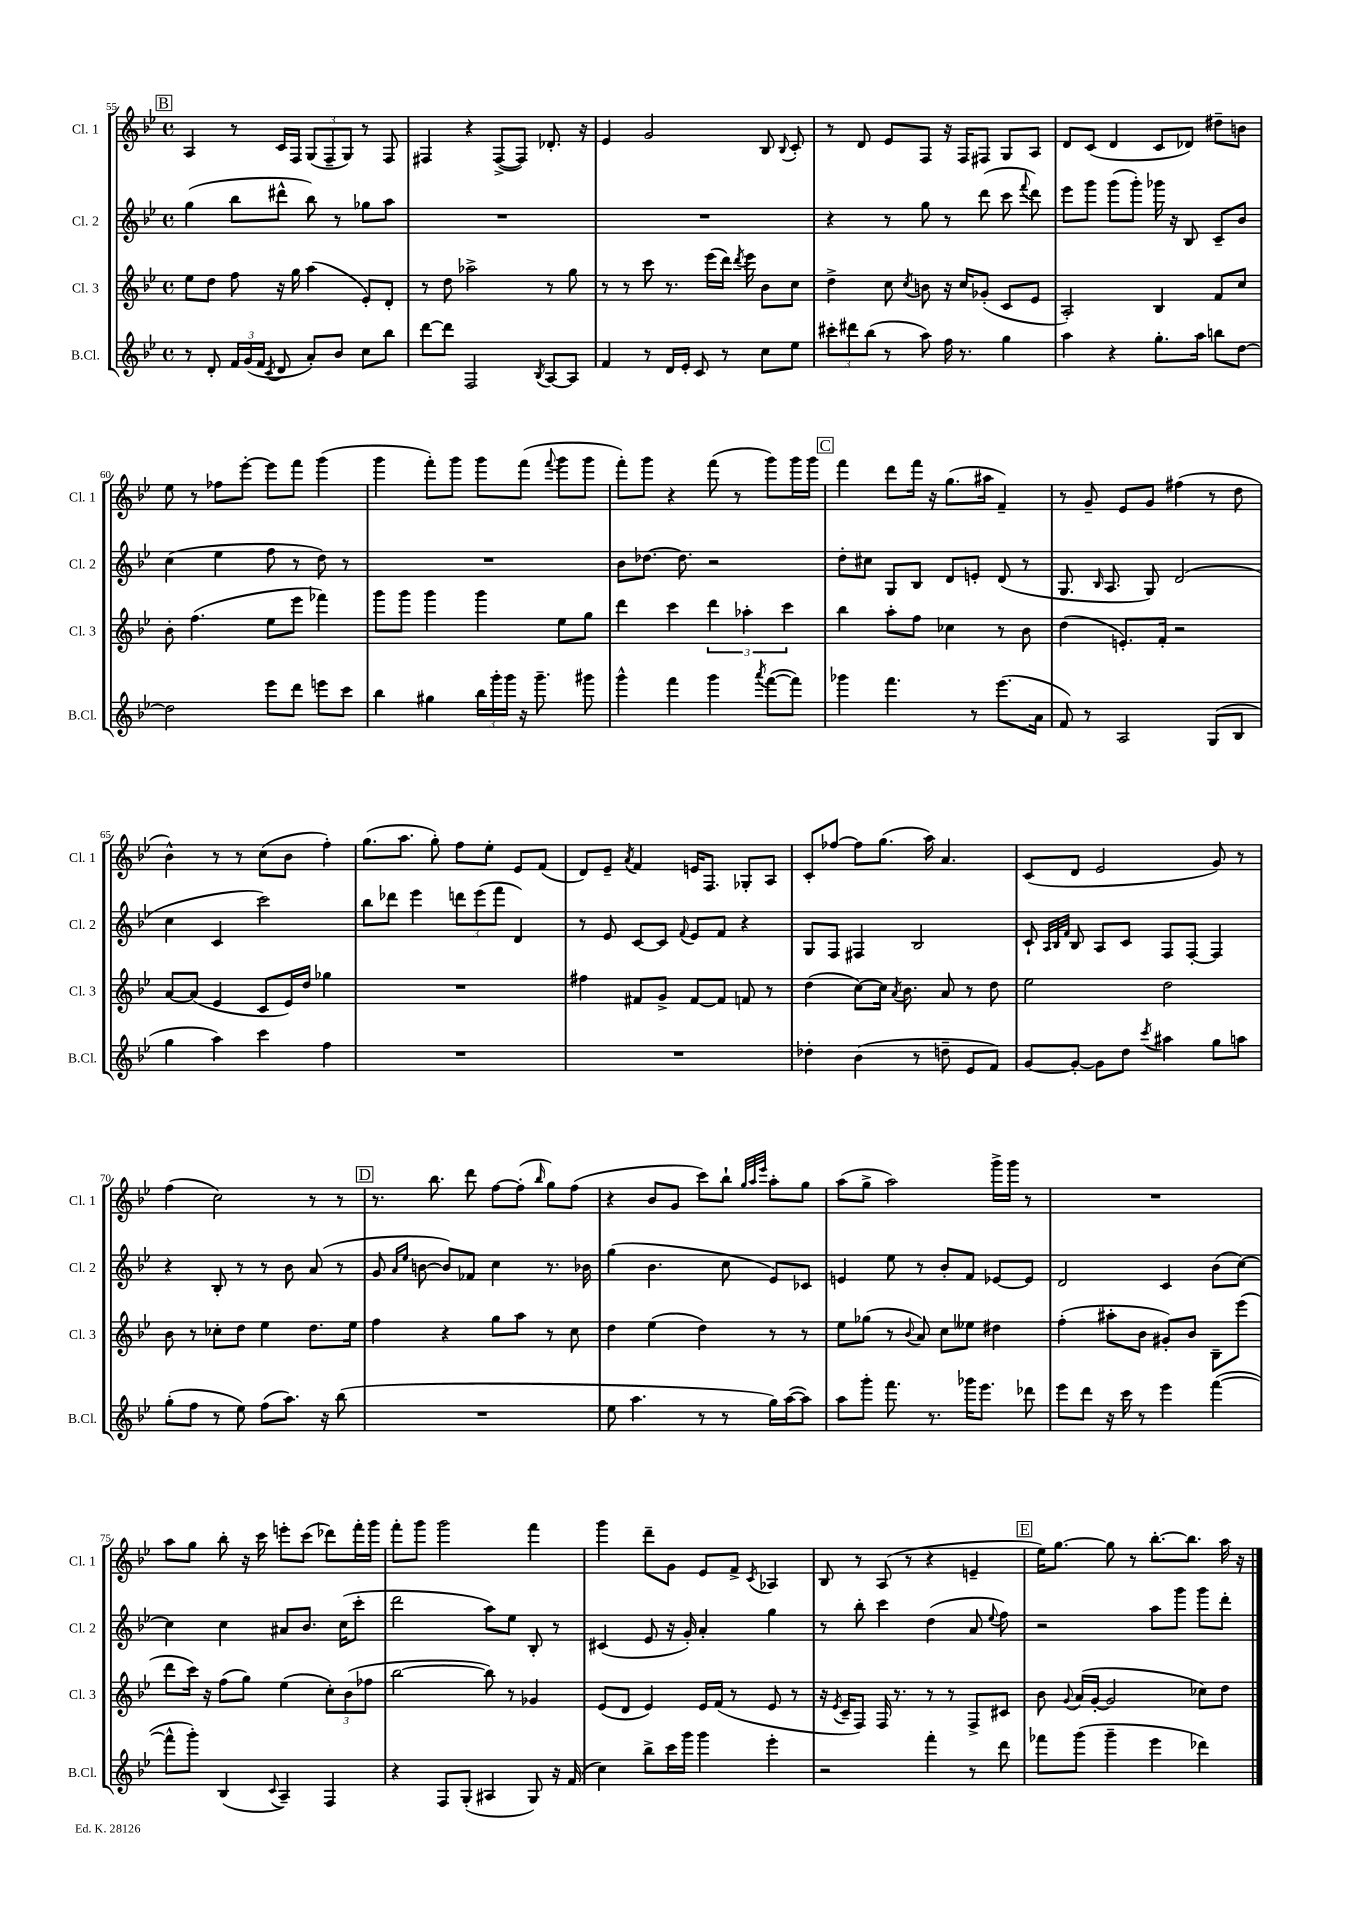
<<
\new StaffGroup <<
\new Staff = "s0" \with { instrumentName = "Cl. 1" shortInstrumentName = "Cl. 1" } {
    \clef treble \key bes \major \defaultTimeSignature \time 4/4
    \autoBeamOff \mark \markup { \box "B" } a4 r8 c'16[ f16] \tuplet 3/2 { g8[( f8-- g8]) } r8 f8 |
    fis4 r4 fis8[~->( fis8]) des'8.-. r16 |
    ees'4 g'2 bes8 \appoggiatura { bes8 } c'8-. |
    r8 d'8 ees'8[ f8] r16 f16[ fis8] g8[ a8] |
    d'8[ c'8]( d'4 c'8[ des'8]) dis''8[-- b'8] |
    ees''8 r8 fes''8[ ees'''8]~-. ees'''8[ f'''8] g'''4( |
    g'''4 f'''8[-.) g'''8] g'''8[ f'''8]( \appoggiatura { f'''8 } g'''8[ g'''8] |
    f'''8[-.) g'''8] r4 f'''8( r8 g'''8[) g'''16 g'''16] |
    \mark \markup { \box "C" } f'''4 d'''8[ f'''16] r16 g''8.[( ais''16] f'4--) |
    r8 g'8-- ees'8[ g'8] fis''4( r8 d''8 |
    bes'4-^) r8 r8 c''8[( bes'8] f''4-.) |
    g''8.[( a''8.] g''8-.) f''8[ ees''8]-. ees'8[ f'8]( |
    d'8[) ees'8]-- \acciaccatura { a'8 } f'4 e'16[ f8.] ges8[-. a8] |
    c'8[-. fes''8]~ fes''8[ g''8.]( a''16) a'4. |
    c'8[( d'8] ees'2 g'8) r8 |
    f''4( c''2) r8 r8 |
    \mark \markup { \box "D" } r8. bes''8. d'''8 f''8[~ f''8]-.( \grace { bes''16 } g''8[) f''8]( |
    r4 bes'8[ g'8] c'''8[) bes''8]-! \grace { g''32[ a''32 ees'''32] } a''8[-. g''8] |
    a''8[( g''8]-> a''2) g'''16[-> g'''16] r8 |
    R1 |
    a''8[ g''8] bes''8-. r16 c'''16 e'''8[-. c'''8]( des'''8[) f'''16-. g'''16] |
    f'''8[-. g'''8] g'''2 f'''4 |
    g'''4 d'''8[-- g'8] ees'8[ f'8]-> \acciaccatura { c'8 } aes4 |
    bes8 r8 a8( r8 r4 e'4-- |
    \mark \markup { \box "E" } ees''16[) g''8.]~ g''8 r8 bes''8.[~-. bes''8.] a''16 r16 \bar "|." |
}
\new Staff = "s1" \with { instrumentName = "Cl. 2" shortInstrumentName = "Cl. 2" } {
    \clef treble \key bes \major \defaultTimeSignature \time 4/4
    \autoBeamOff \mark \markup { \box "B" } g''4( bes''8[ dis'''8]-^ bes''8) r8 ges''8[ a''8] |
    R1 |
    R1 |
    r4 r8 g''8 r8 d'''8( c'''8 \appoggiatura { f'''8 } d'''8) |
    ees'''8[ g'''8] g'''8[( g'''8]-.) ges'''16 r16 bes8 c'8[-- bes'8] |
    c''4( ees''4 f''8 r8 d''8) r8 |
    R1 |
    bes'8[ des''8.]~ des''8. r2 |
    \mark \markup { \box "C" } d''8[-. cis''8] g8[ bes8] d'8[ e'8]-. d'8( r8 |
    g8. \grace { bes16 } a8. g8) d'2( |
    c''4 c'4 c'''2) |
    bes''8[ des'''8] ees'''4 \tuplet 3/2 { d'''8[ ees'''8( f'''8] } d'4) |
    r8 ees'8 c'8[~ c'8] \appoggiatura { f'8 } ees'8[ f'8] r4 |
    g8[ f8] fis4 bes2 |
    c'8-! \grace { a32[ bes32 f'32] } bes8 a8[ c'8] f8[ f8]~-. f4 |
    r4 bes8-. r8 r8 bes'8 a'8( r8 |
    \mark \markup { \box "D" } g'8 \grace { a'16[ ees''16] } b'8~ b'8[) fes'8] c''4 r8. bes'16 |
    g''4( bes'4. c''8 ees'8[) ces'8] |
    e'4 ees''8 r8 bes'8[-. f'8] ees'8[~ ees'8] |
    d'2 c'4 bes'8[( c''8]~) |
    c''4 c''4 ais'8[ bes'8.] c''16[( c'''8]-. |
    d'''2 a''8[) ees''8] bes8-. r8 |
    cis'4( ees'8 r16 g'16-.) a'4-. g''4 |
    r8 bes''8-. c'''4 d''4( a'8 \appoggiatura { ees''8 } f''8) |
    \mark \markup { \box "E" } r2 a''8[ g'''8] g'''8[ d'''8]-. \bar "|." |
}
\new Staff = "s2" \with { instrumentName = "Cl. 3" shortInstrumentName = "Cl. 3" } {
    \clef treble \key bes \major \defaultTimeSignature \time 4/4
    \autoBeamOff \mark \markup { \box "B" } ees''8[ d''8] f''8 r16 g''16 a''4( ees'8[-.) d'8]-. |
    r8 d''8 aes''2-> r8 g''8 |
    r8 r8 c'''8 r8. ees'''16[( d'''16]) \acciaccatura { d'''8 } ees'''16 bes'8[ c''8] |
    d''4-> c''8 \acciaccatura { c''8 } b'8 r16 c''16[ ges'8]-.( c'8[ ees'8] |
    a2-.) bes4 f'8[ c''8] |
    bes'8-. f''4.( ees''8[ ees'''8] fes'''4) |
    g'''8[ g'''8] g'''4 g'''4 ees''8[ g''8] |
    d'''4 c'''4 \tuplet 3/2 { d'''4 aes''4-. c'''4 } |
    \mark \markup { \box "C" } bes''4 a''8[-. f''8] ces''4 r8 bes'8 |
    d''4( e'8.[-.) f'16]-. r2 |
    a'8[~ a'8]( ees'4 c'8[ ees'16) d''16] ges''4 |
    R1 |
    fis''4 fis'8[ g'8]-> fis'8[~ fis'8] f'8 r8 |
    d''4( c''8[~) c''16] \acciaccatura { a'8 } bes'8. a'8 r8 d''8 |
    ees''2 d''2 |
    bes'8 r8 ces''8[-. d''8] ees''4 d''8.[ ees''16] |
    \mark \markup { \box "D" } f''4 r4 g''8[ a''8] r8 c''8 |
    d''4 ees''4( d''4) r8 r8 |
    ees''8[ ges''8]( r8 \appoggiatura { bes'8 } a'8) c''8[ eeses''8] dis''4 |
    f''4-.( ais''8[-. bes'8] gis'8[-.) bes'8] bes8[-- ees'''8]( |
    d'''8[ c'''16]) r16 f''8[( g''8]) ees''4( \tuplet 3/2 { c''8[-.) bes'8( fes''8] } |
    bes''2~ bes''8) r8 ges'4 |
    ees'8[( d'8] ees'4) ees'16[ f'16]( r8 ees'8 r8 |
    r16 \acciaccatura { ees'8 } c'16[-- f8]) f16 r8. r8 r8 f8[-> cis'8] |
    \mark \markup { \box "E" } bes'8 \appoggiatura { g'8 } a'16[( g'16]~-. g'2 ces''8[) d''8] \bar "|." |
}
\new Staff = "s3" \with { instrumentName = "B.Cl." shortInstrumentName = "B.Cl." } {
    \clef treble \key bes \major \defaultTimeSignature \time 4/4
    \autoBeamOff \mark \markup { \box "B" } r8 d'8-. \tuplet 3/2 { f'16[ g'16( f'16] } \acciaccatura { c'8 } d'8 a'8[-.) bes'8] c''8[ bes''8] |
    d'''8[~ d'''8] f2 \acciaccatura { bes8 } a8[~ a8] |
    f'4 r8 d'16[ ees'16]-. c'8 r8 c''8[ ees''8] |
    \tuplet 3/2 { cis'''8[-. dis'''8 bes''8]( } r8 a''8) f''16 r8. g''4 |
    a''4 r4 g''8.[-. a''16] b''8[ d''8]~ |
    d''2 ees'''8[ d'''8] e'''8[ c'''8] |
    bes''4 gis''4 \tuplet 3/2 { bes''16[ g'''16-. g'''16] } r16 g'''8.-- gis'''8 |
    g'''4-^ f'''4 g'''4 \acciaccatura { a'''8 } f'''8[~( f'''8]) |
    \mark \markup { \box "C" } ges'''4 f'''4. r8 ees'''8.[( a'16] |
    f'8) r8 a2 g8[( bes8] |
    g''4 a''4) c'''4 f''4 |
    R1 |
    R1 |
    des''4-. bes'4( r8 d''8-- ees'8[ f'8]) |
    g'8[~ g'8]~-. g'8[ d''8] \acciaccatura { c'''8 } ais''4 g''8[ a''8] |
    g''8[-.( f''8] r8 ees''8) f''8[( a''8.]) r16 bes''8( |
    \mark \markup { \box "D" } R1 |
    ees''8 a''4. r8 r8 g''16[) a''16~( a''8]) |
    a''8[ g'''8]-. f'''8. r8. ges'''16[ ees'''8.] des'''8 |
    ees'''8[ d'''8] r16 c'''16 r8 ees'''4 f'''4~( |
    f'''8[-^ g'''8]-.) bes4( \appoggiatura { c'8 } a4--) f4 |
    r4 f8[ g8]-.( ais4 g8) r16 f'16( |
    c''4) bes''8[-> c'''16 g'''16] g'''4 ees'''4-. |
    r2 f'''4-. r8 d'''8 |
    \mark \markup { \box "E" } fes'''8[ g'''8]( g'''4-- ees'''4 des'''4) \bar "|." |
}
>>
>>
\layout { \context { \Score currentBarNumber = #55 } }
